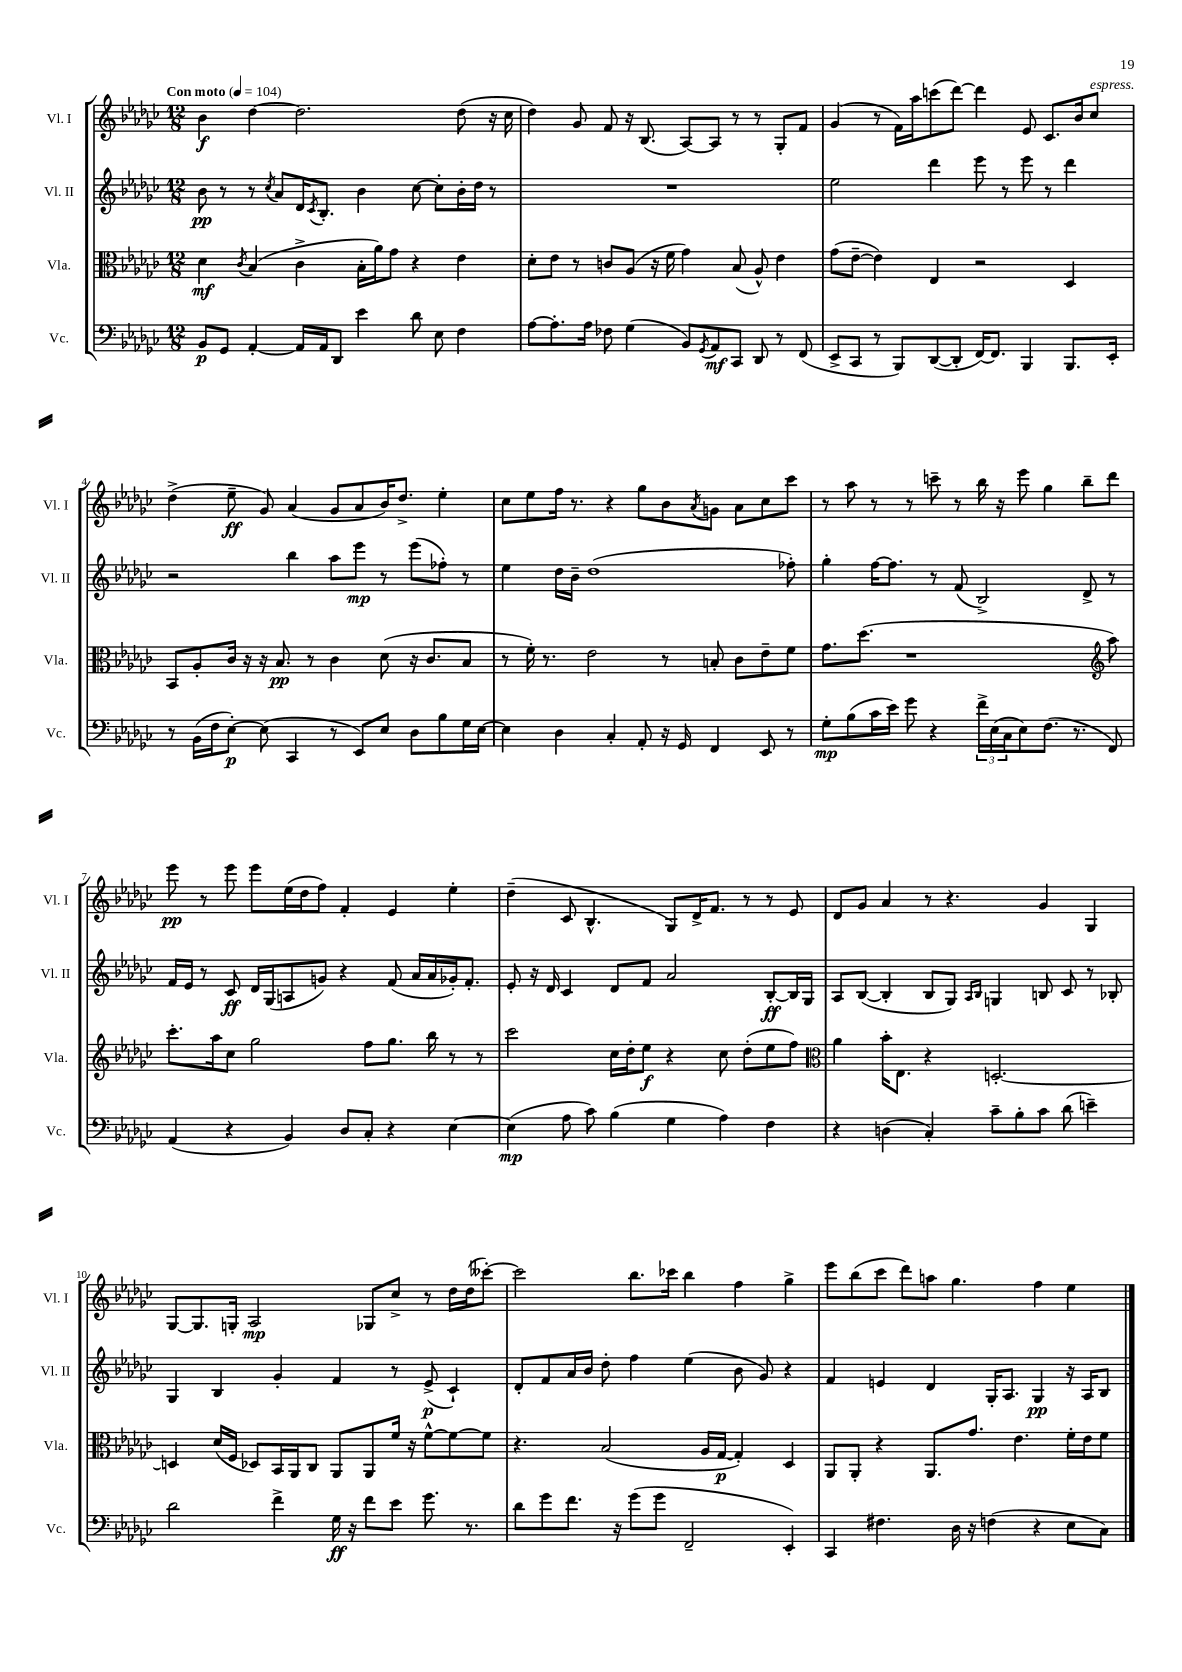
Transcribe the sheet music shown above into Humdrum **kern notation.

**kern	**dynam	**kern	**dynam	**kern	**dynam	**kern	**dynam
*part4	*part4	*part3	*part3	*part2	*part2	*part1	*part1
*staff4	*staff4	*staff3	*staff3	*staff2	*staff2	*staff1	*staff1
*I"Vc.	*	*I"Vla.	*	*I"Vl. II	*	*I"Vl. I	*
*I'Vc.	*	*I'Vla.	*	*I'Vl. II	*	*I'Vl. I	*
*clefF4	*	*clefC3	*	*clefG2	*	*clefG2	*
*k[b-e-a-d-g-c-]	*	*k[b-e-a-d-g-c-]	*	*k[b-e-a-d-g-c-]	*	*k[b-e-a-d-g-c-]	*
*M12/8	*	*M12/8	*	*M12/8	*	*M12/8	*
*MM104	*	*MM104	*	*MM104	*	*MM104	*
=1	=1	=1	=1	=1	=1	=1	=1
!	!	!	!	!	!	!LO:TX:a:B:t=Con moto	!
8BB-/L	p	4d-\	mf	8b-\	pp	4b-\	f
8GG-/J	.	.	.	8r	.	.	.
.	.	8qc-/	.	.	.	.	.
[4AA-'/	.	(4B-/	.	8r	.	[4dd-\	.
.	.	.	.	8qcc-/	.	.	.
.	.	.	.	8a-/L	.	.	.
16AA-/LL]	.	4c-^\	.	16d-/K	.	2.dd-\]	.
.	.	.	.	8qc-/	.	.	.
16AA-/J	.	.	.	8.B-'/J	.	.	.
8DD-/J	.	.	.	.	.	.	.
4e-\	.	16B-'\LL	.	4b-\	.	.	.
.	.	16a-\J)	.	.	.	.	.
.	.	8g-\J	.	.	.	.	.
8d-\	.	4r	.	[8cc-\	.	.	.
8E-\	.	.	.	8cc-'\L]	.	.	.
4F\	.	4e-\	.	16b-'\L	.	(8dd-\	.
.	.	.	.	16dd-\JJ	.	.	.
.	.	.	.	8r	.	16r	.
.	.	.	.	.	.	16cc-\	.
=2	=2	=2	=2	=2	=2	=2	=2
[8A-\L	.	8d-'\L	.	1.r	.	4dd-\)	.
8.A-'\]	.	8e-\J	.	.	.	.	.
.	.	8r	.	.	.	8g-/	.
16A-\Jk	.	.	.	.	.	.	.
8F-X\	.	8cn/L	.	.	.	8f/	.
(4G-\	.	(8A-/J	.	.	.	16r	.
.	.	.	.	.	.	(8.B-/	.
.	.	16r	.	.	.	.	.
.	.	16f\	.	.	.	.	.
8BB-/L)	.	4g-\)	.	.	.	[8A-/L)	.
8qGG-/	.	.	.	.	.	.	.
8AA-/	mf	.	.	.	.	8A-/J]	.
8CC-/J	.	(8B-/	.	.	.	8r	.
8DD-/	.	8A-^^/)	.	.	.	8r	.
8r	.	4e-\	.	.	.	8G-'/L	.
(8FF/	.	.	.	.	.	8f/J	.
=3	=3	=3	=3	=3	=3	=3	=3
8EE-^/L	.	(8g-\L	.	2ee-\	.	(4g-/	.
8CC-/J	.	[8e-~\J	.	.	.	.	.
8r	.	4e-\])	.	.	.	8r	.
8BBB-/L)	.	.	.	.	.	16f\LL)	.
.	.	.	.	.	.	16aa-\J	.
([8DD-/	.	4E-/	.	4ddd-\	.	(8cccn\	.
8DD-'/J]	.	.	.	.	.	[8ddd-\J)	.
[16FF/KL)	.	2r	.	8eee-\	.	4ddd-\]	.
8.FF/J]	.	.	.	.	.	.	.
.	.	.	.	8r	.	.	.
4BBB-/	.	.	.	8eee-\	.	8e-/	.
.	.	.	.	8r	.	8.c-/L	.
8.BBB-/L	.	4D-/	.	4ddd-\	.	.	.
.	.	.	.	.	.	16b-/k	.
!	!	!	!	!	!	!LO:TX:a:i:t=espress.	!
.	.	.	.	.	.	8cc-/J	.
16EE-'/Jk	.	.	.	.	.	.	.
!!LO:LB:g=z
=4	=4	=4	=4	=4	=4	=4	=4
8r	.	8BB-/L	.	2r	.	(4dd-^\	.
(16BB-\LL	.	8A-'/	.	.	.	.	.
16F\J	.	.	.	.	.	.	.
[8E-'\J)	p	16c-/Jk	.	.	.	8ee-~\	ff
.	.	16r	.	.	.	.	.
(8E-\]	.	16r	.	.	.	8g-/)	.
.	.	8.B-/	pp	.	.	.	.
4CC-/	.	.	.	4bb-\	.	(4a-/	.
.	.	8r	.	.	.	.	.
8r	.	4c-\	.	8aa-\L	.	8g-/L	.
8EE-/L)	.	.	.	8eee-\J	mp	8a-/	.
8E-/J	.	(8d-\	.	8r	.	16b-/K)	.
.	.	.	.	.	.	8.dd-^/J	.
8D-\L	.	16r	.	(8eee-\L	.	.	.
.	.	8.c-/L	.	.	.	.	.
8B-\	.	.	.	8ff-X'\J)	.	4ee-'\	.
16G-\L	.	8B-/J	.	8r	.	.	.
[16E-\JJ	.	.	.	.	.	.	.
=5	=5	=5	=5	=5	=5	=5	=5
4E-\]	.	8r	.	4ee-\	.	8cc-\L	.
.	.	16f'\)	.	.	.	8ee-\	.
.	.	8.r	.	.	.	.	.
4D-\	.	.	.	16dd-\LL	.	16ff\Jk	.
.	.	.	.	16b-~\JJ	.	8.r	.
.	.	2e-\	.	(1dd-	.	.	.
4C-'/	.	.	.	.	.	4r	.
8AA-'/	.	.	.	.	.	8gg-\L	.
16r	.	8r	.	.	.	8b-\	.
16GG-/	.	.	.	.	.	.	.
.	.	.	.	.	.	8qa-/	.
4FF/	.	8Bn'/	.	.	.	8gn\J	.
.	.	8c-\L	.	.	.	8a-\L	.
8EE-/	.	8e-~\	.	.	.	8cc-\	.
8r	.	8f\J	.	8ff-X'\)	.	8ccc-\J	.
=6	=6	=6	=6	=6	=6	=6	=6
8G-'\L	mp	8.g-\L	.	4gg-'\	.	8r	.
(8B-\	.	.	.	.	.	8aa-\	.
.	.	(8.dd-\J	.	.	.	.	.
16c-\L	.	.	.	[16ff\KL	.	8r	.
16e-\JJ)	.	.	.	8.ff\J]	.	.	.
8g-\	.	1r	.	.	.	8r	.
4r	.	.	.	8r	.	8cccn~\	.
.	.	.	.	(8f/	.	8r	.
24f^\LL	.	.	.	2B-^/)	.	16bb-\	.
(24E-\	.	.	.	.	.	.	.
.	.	.	.	.	.	16r	.
24C-\J	.	.	.	.	.	.	.
8E-\)	.	.	.	.	.	8eee-\	.
(8.F\J	.	.	.	.	.	4gg-\	.
8.r	.	.	.	.	.	.	.
.	.	.	.	8d-^/	.	8bb-~\L	.
*	*	*clefG2	*	*	*	*	*
8FF/)	.	8aa-\)	.	8r	.	8ddd-\J	.
!!LO:LB:g=z
=7	=7	=7	=7	=7	=7	=7	=7
(4AA-/	.	8.ccc-'\L	.	16f/LL	.	8eee-\	pp
.	.	.	.	16e-/JJ	.	.	.
.	.	.	.	8r	.	8r	.
.	.	16aa-\k	.	.	.	.	.
4r	.	8cc-\J	.	8c-/	ff	8eee-\	.
.	.	2gg-\	.	16d-/LL	.	8eee-\L	.
.	.	.	.	(16G-/J	.	.	.
4BB-/)	.	.	.	8An/	.	(16ee-\L	.
.	.	.	.	.	.	16dd-\J	.
.	.	.	.	8gn/J)	.	8ff\J)	.
8D-/L	.	.	.	4r	.	4f'/	.
8C-'/J	.	8ff\L	.	.	.	.	.
4r	.	8.gg-\J	.	(8f/	.	4e-/	.
.	.	.	.	16a-/LL	.	.	.
.	.	16bb-\	.	16a-/	.	.	.
[4E-\	.	8r	.	16g-X'/J)	.	4ee-'\	.
.	.	.	.	8.f'/J	.	.	.
.	.	8r	.	.	.	.	.
=8	=8	=8	=8	=8	=8	=8	=8
(4E-\]	mp	2ccc-\	.	8e-'/	.	(4dd-~\	.
.	.	.	.	16r	.	.	.
.	.	.	.	16d-/	.	.	.
8A-\	.	.	.	4c-/	.	8c-/	.
8c-\)	.	.	.	.	.	4.B-^^/	.
(4B-\	.	16cc-\LL	.	8d-/L	.	.	.
.	.	16dd-'\J	.	.	.	.	.
.	.	8ee-\J	f	8f/J	.	.	.
4G-\	.	4r	.	2a-/	.	8G-/L)	.
.	.	.	.	.	.	16d-^/K	.
.	.	.	.	.	.	8.f/J	.
4A-\)	.	8cc-\	.	.	.	.	.
.	.	(8dd-'\L	.	.	.	8r	.
4F\	.	8ee-\	.	[8B-'/L	ff	8r	.
.	.	8ff\J)	.	16B-/L]	.	8e-/	.
.	.	.	.	16G-/JJ	.	.	.
=9	=9	=9	=9	=9	=9	=9	=9
*	*	*clefC3	*	*	*	*	*
4r	.	4a-\	.	8A-/L	.	8d-/L	.
.	.	.	.	([8B-/J	.	8g-/J	.
(4Dn\	.	16b-'\KL	.	4B-'/]	.	4a-/	.
.	.	8.E-\J	.	.	.	.	.
4C-'/)	.	4r	.	8B-/L	.	8r	.
.	.	.	.	8G-/J)	.	4.r	.
.	.	.	.	16qqA-/LL	.	.	.
.	.	.	.	16qqB-/JJ	.	.	.
8c-~\L	.	[2.Dn'/	.	4Gn/	.	.	.
8B-'\	.	.	.	.	.	.	.
8c-\J	.	.	.	8Bn/	.	4g-/	.
(8d-\	.	.	.	8c-/	.	.	.
4en~\)	.	.	.	8r	.	4G-/	.
.	.	.	.	8B-X'/	.	.	.
!!LO:LB:g=z
=10	=10	=10	=10	=10	=10	=10	=10
2d-\	.	4Dn/]	.	4G-/	.	[8G-/L	.
.	.	.	.	.	.	8.G-/]	.
.	.	(16d-/LL	.	4B-/	.	.	.
.	.	16F/JJ	.	.	.	16Gn'/Jk	.
.	.	8D-X/L)	.	.	.	2A-/	mp
4f^\	.	16BB-/L	.	4g-'/	.	.	.
.	.	16AA-/J	.	.	.	.	.
.	.	8C-/J	.	.	.	.	.
16G-\	ff	8AA-/L	.	4f/	.	.	.
16r	.	.	.	.	.	.	.
8f\L	.	8AA-/	.	.	.	8G-X/L	.
8e-\J	.	16f/Jk	.	8r	.	8cc-^/J	.
.	.	16r	.	.	.	.	.
8.g-\	.	[8f^^\L	.	(8e-^/	p	8r	.
.	.	8f\_	.	4c-`/)	.	16dd-\LL	.
8.r	.	.	.	.	.	(16dd-\J	.
.	.	8f\J]	.	.	.	[8ccc--X'\J)	.
=11	=11	=11	=11	=11	=11	=11	=11
8d-\L	.	4.r	.	8d-'/L	.	2ccc--\]	.
8g-\	.	.	.	8f/	.	.	.
8.f\J	.	.	.	16a-/L	.	.	.
.	.	.	.	16b-/JJ	.	.	.
.	.	(2B-/	.	8dd-'\	.	.	.
16r	.	.	.	.	.	.	.
(8g-\L	.	.	.	4ff\	.	8.bb-\L	.
8g-\J	.	.	.	.	.	.	.
.	.	.	.	.	.	16ccc-X\Jk	.
2FF~/	.	.	.	(4ee-\	.	4bb-\	.
.	.	16A-/LL	.	.	.	.	.
.	.	[16G-/JJ	p	.	.	.	.
.	.	4G-'/])	.	8b-\	.	4ff\	.
.	.	.	.	8g-/)	.	.	.
4EE-'/)	.	4D-/	.	4r	.	4gg-^\	.
=12	=12	=12	=12	=12	=12	=12	=12
4CC-/	.	8AA-/L	.	4f/	.	8eee-\L	.
.	.	8AA-'/J	.	.	.	(8bb-\	.
4.F#X\	.	4r	.	4en/	.	8ccc-\J	.
.	.	.	.	.	.	8ddd-\L)	.
.	.	8.AA-/L	.	4d-/	.	8aan\J	.
16D-\	.	.	.	.	.	4.gg-\	.
16r	.	8.g-/J	.	.	.	.	.
(4Fn\	.	.	.	16G-'/KL	.	.	.
.	.	.	.	8.A-/J	.	.	.
.	.	4.e-\	.	.	.	.	.
4r	.	.	.	4G-/	pp	4ff\	.
8E-\L	.	16f'\LL	.	16r	.	4ee-\	.
.	.	16e-\J	.	16A-/KL	.	.	.
8C-\J)	.	8f\J	.	8B-/J	.	.	.
==	==	==	==	==	==	==	==
*-	*-	*-	*-	*-	*-	*-	*-
